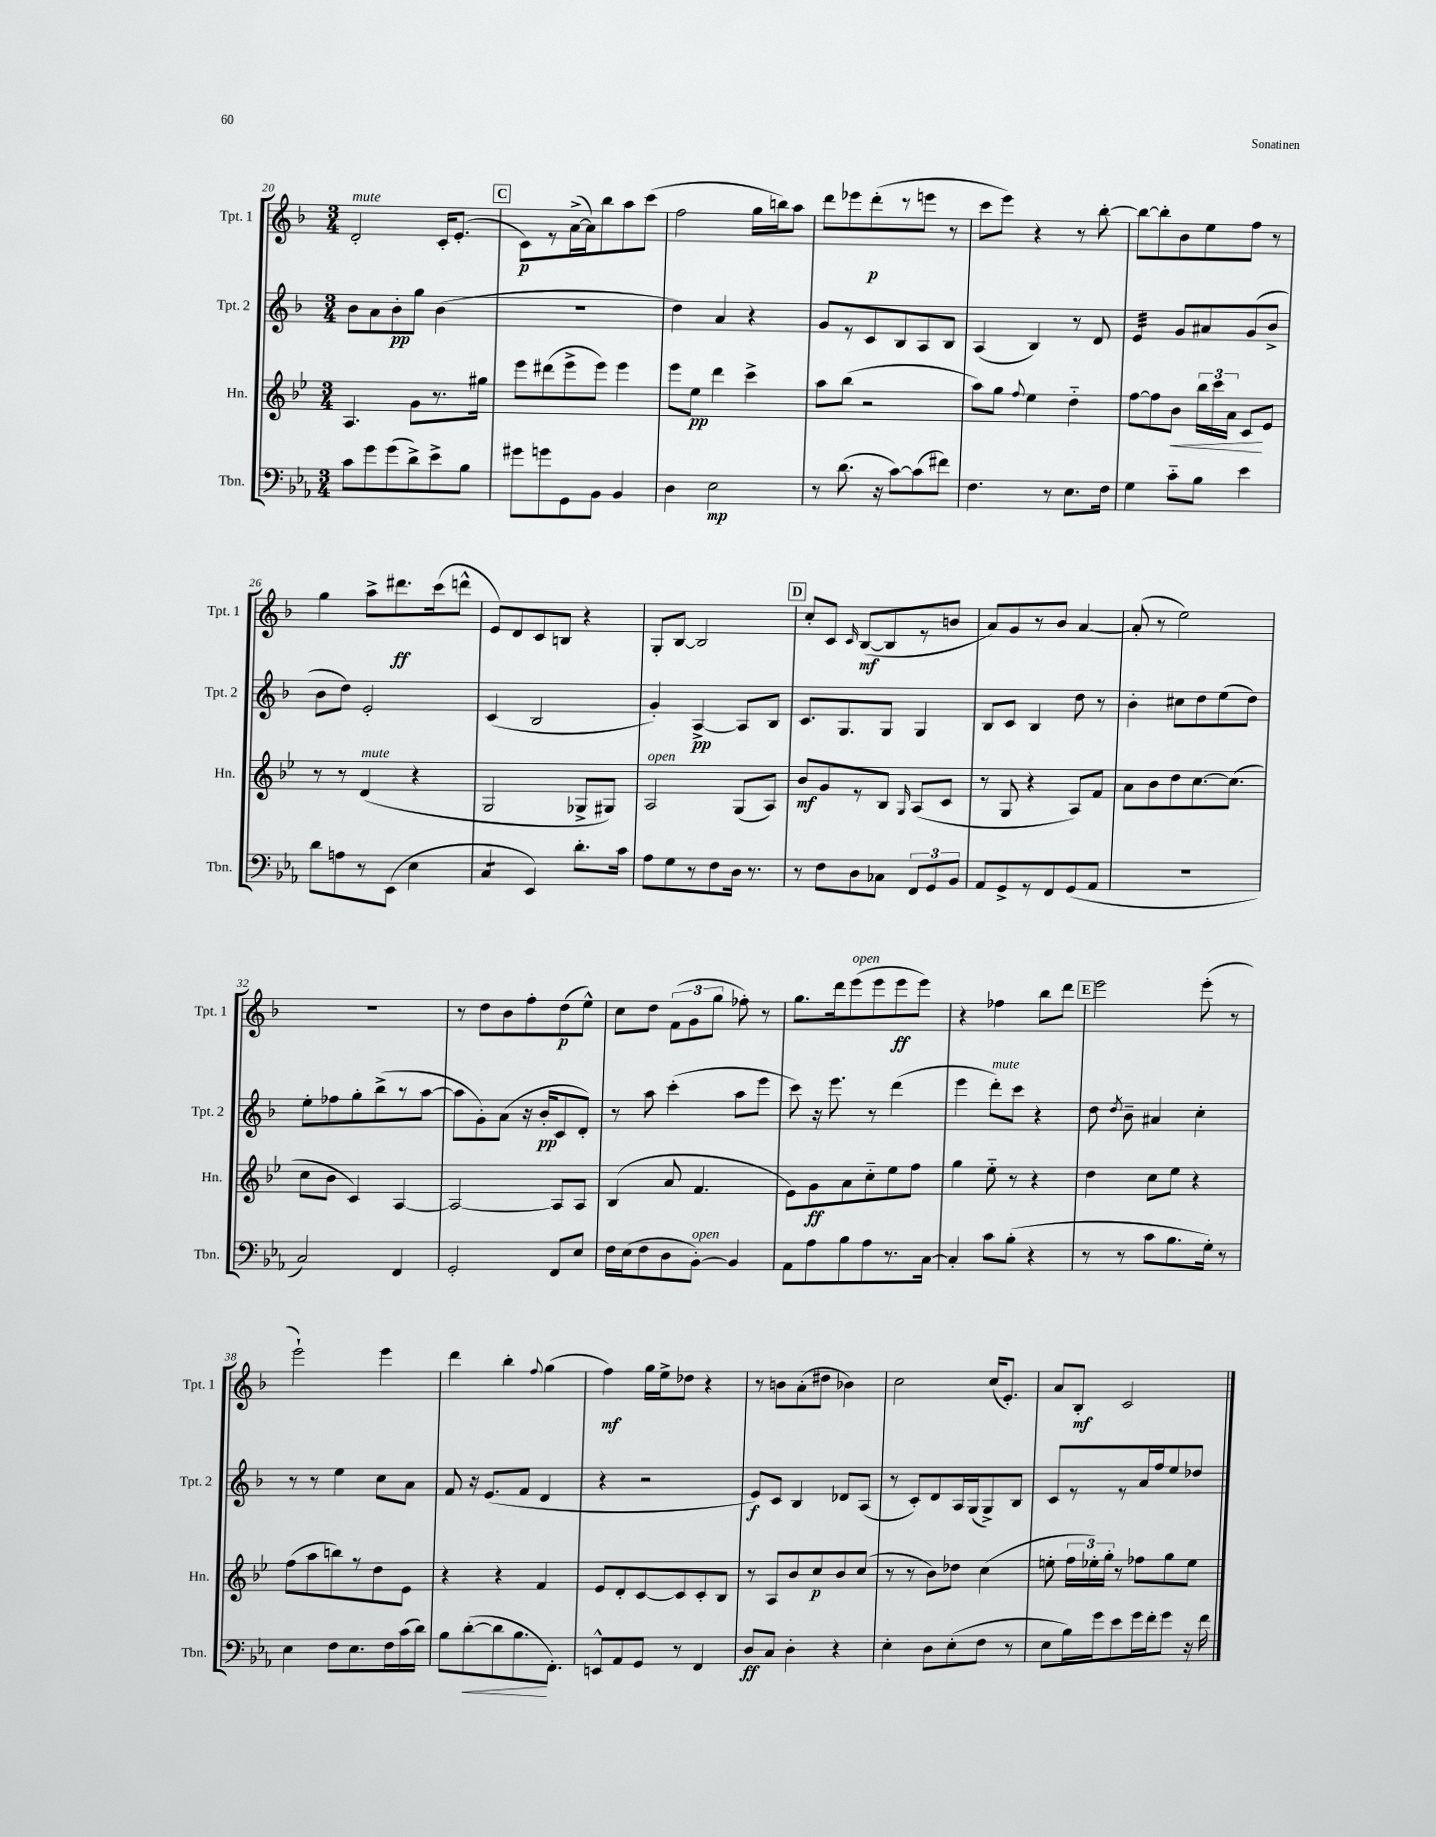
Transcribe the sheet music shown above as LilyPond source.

<<
\new StaffGroup <<
\new Staff = "s0" \with { instrumentName = "Tpt. 1" shortInstrumentName = "Tpt. 1" } {
    \clef treble \key f \major \numericTimeSignature \time 3/4
    \autoBeamOff d'2-.^\markup { \italic "mute" } c'16[-. e'8.]-.( |
    \mark \markup { \box "C" } c'8[\p) r8 a'16~->( a'16) bes''8 a''8 c'''8]( |
    f''2 g''16[ b''16) a''8] |
    d'''8[ ees'''8 d'''8-.\p( r8 e'''8] r8 |
    c'''8[ e'''8]) r4 r8 bes''8~-. |
    bes''8[~ bes''8-. bes'8 e''8 f''8] r8 |
    g''4 a''8[-> dis'''8.\ff c'''16( d'''8]-^ |
    e'8[) d'8 c'8 b8] r4 |
    g8[-. bes8]~ bes2 |
    \mark \markup { \box "D" } c''8[-. c'8] \grace { c'16 } bes8[~\mf( bes8 r8 b'8] |
    a'8[) g'8 r8 bes'8] a'4~ |
    a'8-.( r8 e''2) |
    R2. |
    r8 d''8[ bes'8 f''8-. d''8\p( e''8]-^) |
    c''8[ d''8] \tuplet 3/2 { f'8[( g'8 g''8] } fes''8-.) r8 |
    g''8.[ d'''16 e'''8^\markup { \italic "open" }( e'''8 e'''8\ff e'''8]) |
    r4 fes''4 bes''8[ d'''8] |
    \mark \markup { \box "E" } e'''2 e'''8-.( r8 |
    e'''2-!) e'''4 |
    d'''4 bes''4-. \appoggiatura { f''8 } g''4( |
    f''4\mf) g''16[ e''16-> des''8] r4 |
    r8 b'8[ a'8-.( dis''8] bes'4) |
    c''2 c''16[( e'8.]-.) |
    a'8[ bes8]-.\mf c'2 \bar "|." |
}
\new Staff = "s1" \with { instrumentName = "Tpt. 2" shortInstrumentName = "Tpt. 2" } {
    \clef treble \key f \major \numericTimeSignature \time 3/4
    \autoBeamOff bes'8[ a'8 bes'8-.\pp g''8] bes'4( |
    \mark \markup { \box "C" } R2. |
    d''4) a'4 r4 |
    g'8[ r8 c'8 bes8 a8 bes8] |
    a4( bes4) r8 d'8 |
    e'4:32 g'8[ ais'8 g'8( bes'8]-> |
    bes'8[ d''8]) e'2-. |
    c'4( bes2 |
    g'4-.) a4~->\pp a8[ bes8] |
    \mark \markup { \box "D" } c'8.[ g8. g8] g4 |
    bes8[ c'8] bes4 d''8 r8 |
    bes'4-. cis''8[ d''8 e''8( d''8]) |
    e''8[-. fes''8 g''8-. bes''8->( r8 a''8]~ |
    a''8[ g'8-.) a'8]( r16 bes'16[-.\pp c'8 d'8]-.) |
    r8 a''8 c'''4-.( a''8[ e'''8] |
    c'''8) r16 e'''8. r8 d'''4( |
    e'''4 d'''8[-.^\markup { \italic "mute" }) c'''8] r4 |
    \mark \markup { \box "E" } d''8 \acciaccatura { d''8 } bes'8-- ais'4 c''4-. |
    r8 r8 e''4 c''8[ a'8] |
    f'8 r16 e'8.[( f'8] d'4 |
    r4 r2 |
    e'8[\f) c'8] bes4 des'8[ a8]( |
    r8 c'8[-.) d'8 a16 g16( g8->) bes8] |
    c'8[ r8 r8 a'16 f''16 e''8 des''8] \bar "|." |
}
\new Staff = "s2" \with { instrumentName = "Hn." shortInstrumentName = "Hn." } {
    \clef treble \key bes \major \numericTimeSignature \time 3/4
    \autoBeamOff a4. g'8[ r8. gis''16] |
    \mark \markup { \box "C" } ees'''8[ dis'''8( ees'''8-> ees'''8]) ees'''4 |
    ees'''8[ ees''8]\pp d'''4 c'''4-> |
    a''8[ bes''8]( r2 |
    a''8[) g''8] \appoggiatura { f''8 } ees''4 d''4-_ |
    f''8[~ f''8 bes'8]\< \tuplet 3/2 { bes''16[ c'''16 a'16] } c'8[\! ees'8] |
    r8 r8 d'4^\markup { \italic "mute" }( r4 |
    g2 ges8[-> gis8]) |
    a2^\markup { \italic "open" } g8[( a8]) |
    \mark \markup { \box "D" } bes'8[\mf g'8 r8 bes8] \grace { g16 } a8[( c'8] |
    r8 g8 r4 a8[) f'8] |
    a'8[ bes'8 d''8 c''8.~ c''8.]( |
    c''8[ bes'8] c'4) a4~ |
    a2~ a8[ a8] |
    bes4( a'8 f'4. |
    ees'8[) g'8\ff a'8 c''8-_ ees''8 f''8] |
    g''4 ees''8-_ r8 r4 |
    \mark \markup { \box "E" } d''4 c''8[ ees''8] r4 |
    f''8[( a''8 b''8) r8 d''8 ees'8] |
    r4 r4 f'4 |
    ees'8[ d'8-. c'8~ c'8 c'8-. bes8] |
    r8 a8[ bes'8 c''8\p bes'8 c''8]( |
    r8 r8 bes'8[) des''8] c''4( |
    e''8-. \tuplet 3/2 { f''16[ ees''16-.) g''16]-. } r8 fes''8[ g''8 ees''8] \bar "|." |
}
\new Staff = "s3" \with { instrumentName = "Tbn." shortInstrumentName = "Tbn." } {
    \clef bass \key ees \major \numericTimeSignature \time 3/4
    \autoBeamOff c'8[ g'8 g'8( d'8->) ees'8-> bes8] |
    \mark \markup { \box "C" } gis'8[ g'8 g,8 bes,8] bes,4 |
    d4 ees2\mp |
    r8 d'8.( r16 c'8[~) c'8( fis'8]) |
    f4. r8 ees8.[ f16] |
    g4 c'8[-_ bes8] ees'4 |
    d'8[ a8 r8 ees,8]( ees4 |
    c4:8 ees,4) d'8.[-. c'16] |
    aes8[ g8 r8 f8 d16] r8. |
    \mark \markup { \box "D" } r8 f8[ d8 ces8] \tuplet 3/2 { f,8[ g,8 bes,8] } |
    aes,8[ g,8-> r8 f,8 g,8( aes,8] |
    R2. |
    c2) f,4 |
    g,2-. f,8[ ees8] |
    f16[ ees16( f8 d8 bes,8]~-.^\markup { \italic "open" }) bes,4 |
    aes,8[ aes8 bes8 aes8 r8. c16]~ |
    c4-. c'8[ bes8]-.( r4 |
    \mark \markup { \box "E" } r8 r8 c'8[ bes8. g16]-.) r8 |
    ees4 f8[ ees8. f16 c'16( d'16]) |
    bes8[ d'8~-.\<( d'8 bes8.\! f,8.]-.) |
    e,8[-^ aes,8 g,8] r8 f,4 |
    d8[\ff c8] d4-. r4 |
    ees4-. d8[ ees8-.( f8] r8 |
    ees8[ bes16) g'16 ees'8 g'16 f'16-. g'8] r16 f'16 \bar "|." |
}
>>
>>
\layout { \context { \Score currentBarNumber = #20 } }
